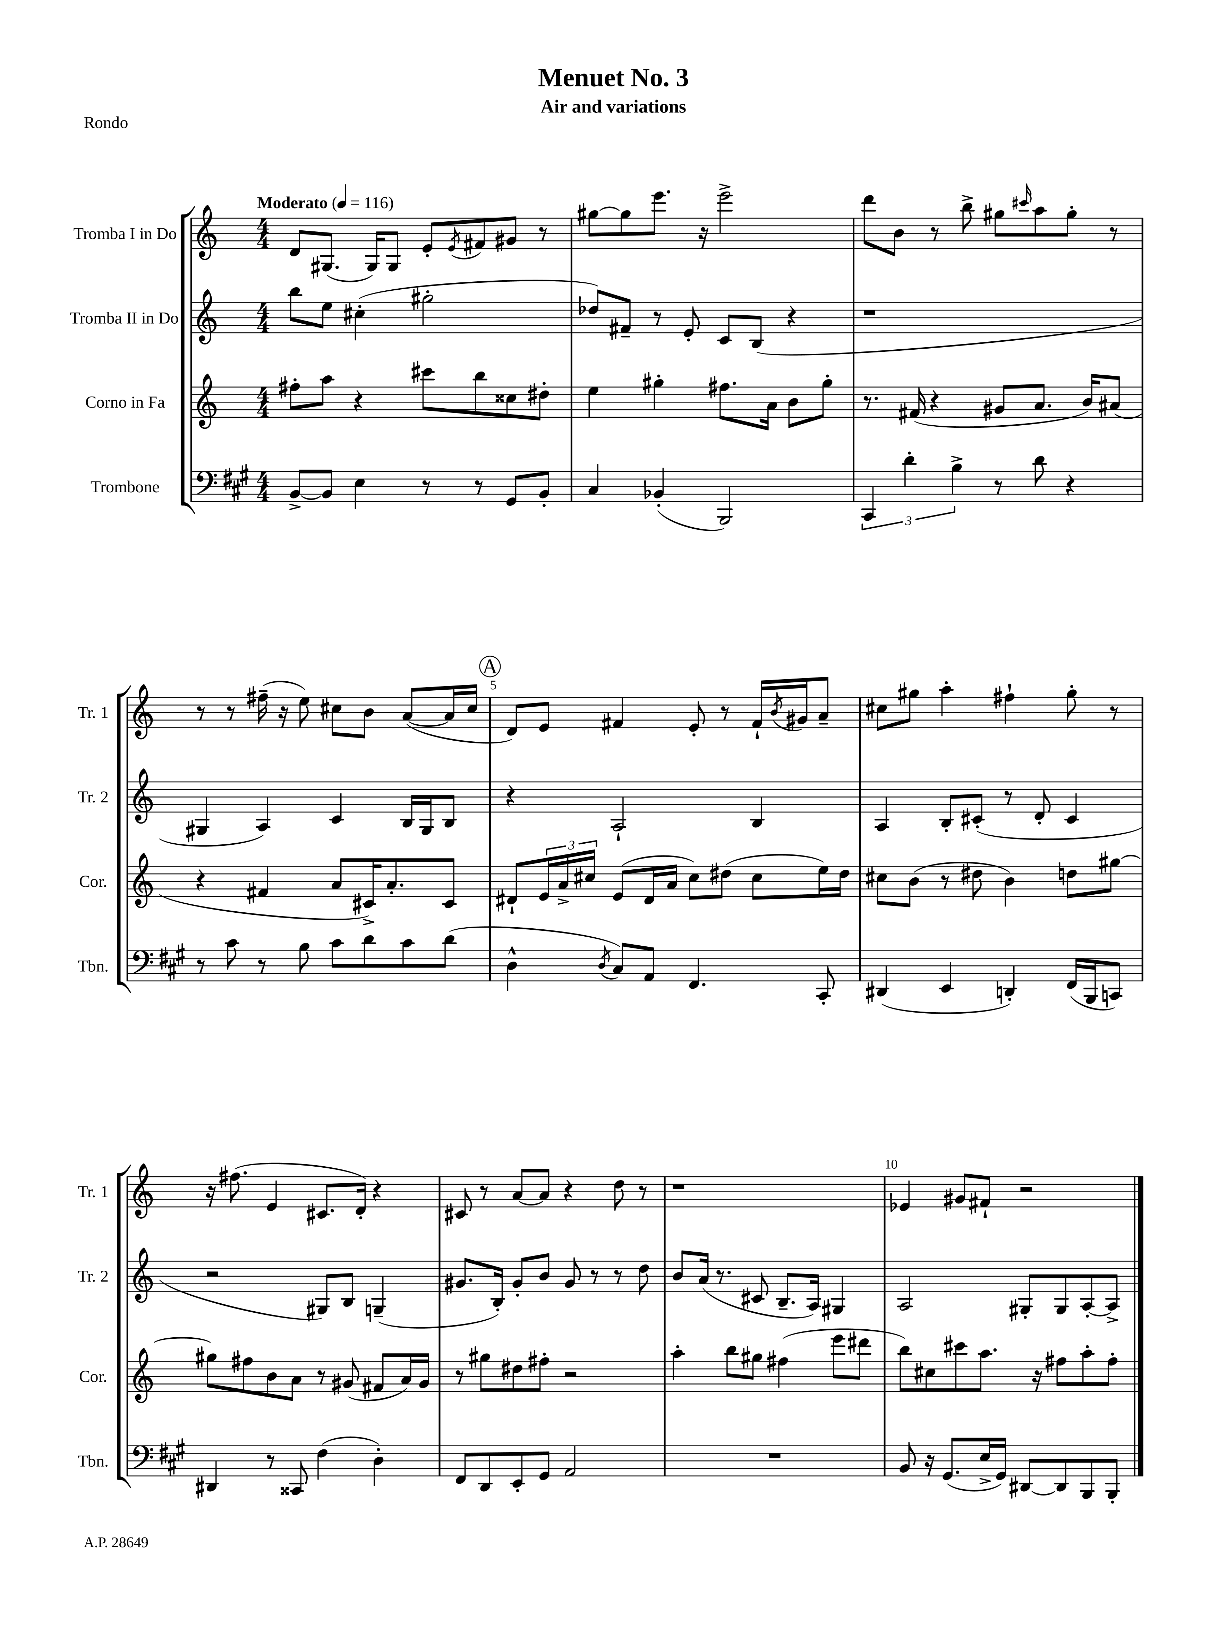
\header { title = "Menuet No. 3" subtitle = "Air and variations" piece = "Rondo" }
<<
\new StaffGroup <<
\new Staff = "s0" \with { instrumentName = "Tromba I in Do" shortInstrumentName = "Tr. 1" } {
    \clef treble \key c \major \numericTimeSignature \time 4/4 \tempo "Moderato" 4 = 116
    d'8 gis8.( gis16) gis8 e'8-. \acciaccatura { e'8 } fis'8 gis'8 r8 |
    gis''8~ gis''8 e'''8. r16 e'''2-> |
    d'''8 b'8 r8 b''8-> gis''8 \grace { cis'''16 } a''8 gis''8-. r8 |
    r8 r8 fis''16--( r16 e''8) cis''8 b'8 a'8~( a'16 cis''16 |
    \mark \markup { \circle "A" } d'8) e'8 fis'4 e'8-. r8 fis'16-! \acciaccatura { b'8 } gis'16 a'8-- |
    cis''8 gis''8 a''4-. fis''4-! gis''8-. r8 |
    r16 fis''8.( e'4 cis'8. d'16-.) r4 |
    cis'8 r8 a'8~ a'8 r4 d''8 r8 |
    r1 |
    ees'4 gis'8 fis'8-! r2 \bar "|." |
}
\new Staff = "s1" \with { instrumentName = "Tromba II in Do" shortInstrumentName = "Tr. 2" } {
    \clef treble \key c \major \numericTimeSignature \time 4/4
    b''8 e''8 cis''4-.( gis''2-. |
    des''8) fis'8-- r8 e'8-. c'8 b8( r4 |
    r1 |
    gis4 a4) c'4 b16 gis16 b8 |
    \mark \markup { \circle "A" } r4 a2-! b4 |
    a4 b8-. cis'8-.( r8 d'8-. cis'4 |
    r2 gis8) b8 g4--( |
    gis'8. b16-.) gis'8-. b'8 gis'8 r8 r8 d''8 |
    b'8 a'16( r8. cis'8 b8.-- a16) gis4 |
    a2 gis8-. gis8 a8~-. a8-> \bar "|." |
}
\new Staff = "s2" \with { instrumentName = "Corno in Fa" shortInstrumentName = "Cor." } {
    \clef treble \key c \major \numericTimeSignature \time 4/4
    fis''8-. a''8 r4 cis'''8 b''8 cisis''8 dis''8-. |
    e''4 gis''4-. fis''8. a'16 b'8 gis''8-. |
    r8. fis'16( r4 gis'8 a'8. b'16) ais'8( |
    r4 fis'4 a'8 cis'16->) a'8.-. cis'8 |
    \mark \markup { \circle "A" } dis'8-! \tuplet 3/2 { e'16 a'16-> cis''16 } e'8( dis'16 a'16 cis''8) dis''8( cis''8 e''16) dis''16 |
    cis''8 b'8( r8 dis''8 b'4) d''8 gis''8~ |
    gis''8 fis''8 b'8 a'8 r8 gis'8( fis'8 a'16) gis'16 |
    r8 gis''8 dis''8 fis''8-. r2 |
    a''4-. b''8 gis''8 fis''4( e'''8 dis'''8 |
    b''8) cis''8 cis'''8 a''8. r16 fis''8 a''8-. fis''8-. \bar "|." |
}
\new Staff = "s3" \with { instrumentName = "Trombone" shortInstrumentName = "Tbn." } {
    \clef bass \key a \major \numericTimeSignature \time 4/4
    b,8~-> b,8 e4 r8 r8 gis,8 b,8-. |
    cis4 bes,4-.( b,,2) |
    \tuplet 3/2 { cis,4 d'4-. b4-> } r8 d'8 r4 |
    r8 cis'8 r8 b8 cis'8 d'8 cis'8 d'8( |
    \mark \markup { \circle "A" } d4-^ \acciaccatura { d8 } cis8) a,8 fis,4. cis,8-. |
    dis,4( e,4 d,4-.) fis,16( b,,16 c,8) |
    dis,4 r8 cisis,8 fis4( d4-.) |
    fis,8 d,8 e,8-. gis,8 a,2 |
    R1 |
    b,8 r16 gis,8.( e16-> gis,16) dis,8~ dis,8 b,,8 b,,8-. \bar "|." |
}
>>
>>
\layout { \context { \Score \override BarNumber.break-visibility = ##(#f #t #t) barNumberVisibility = #(every-nth-bar-number-visible 5) } }
